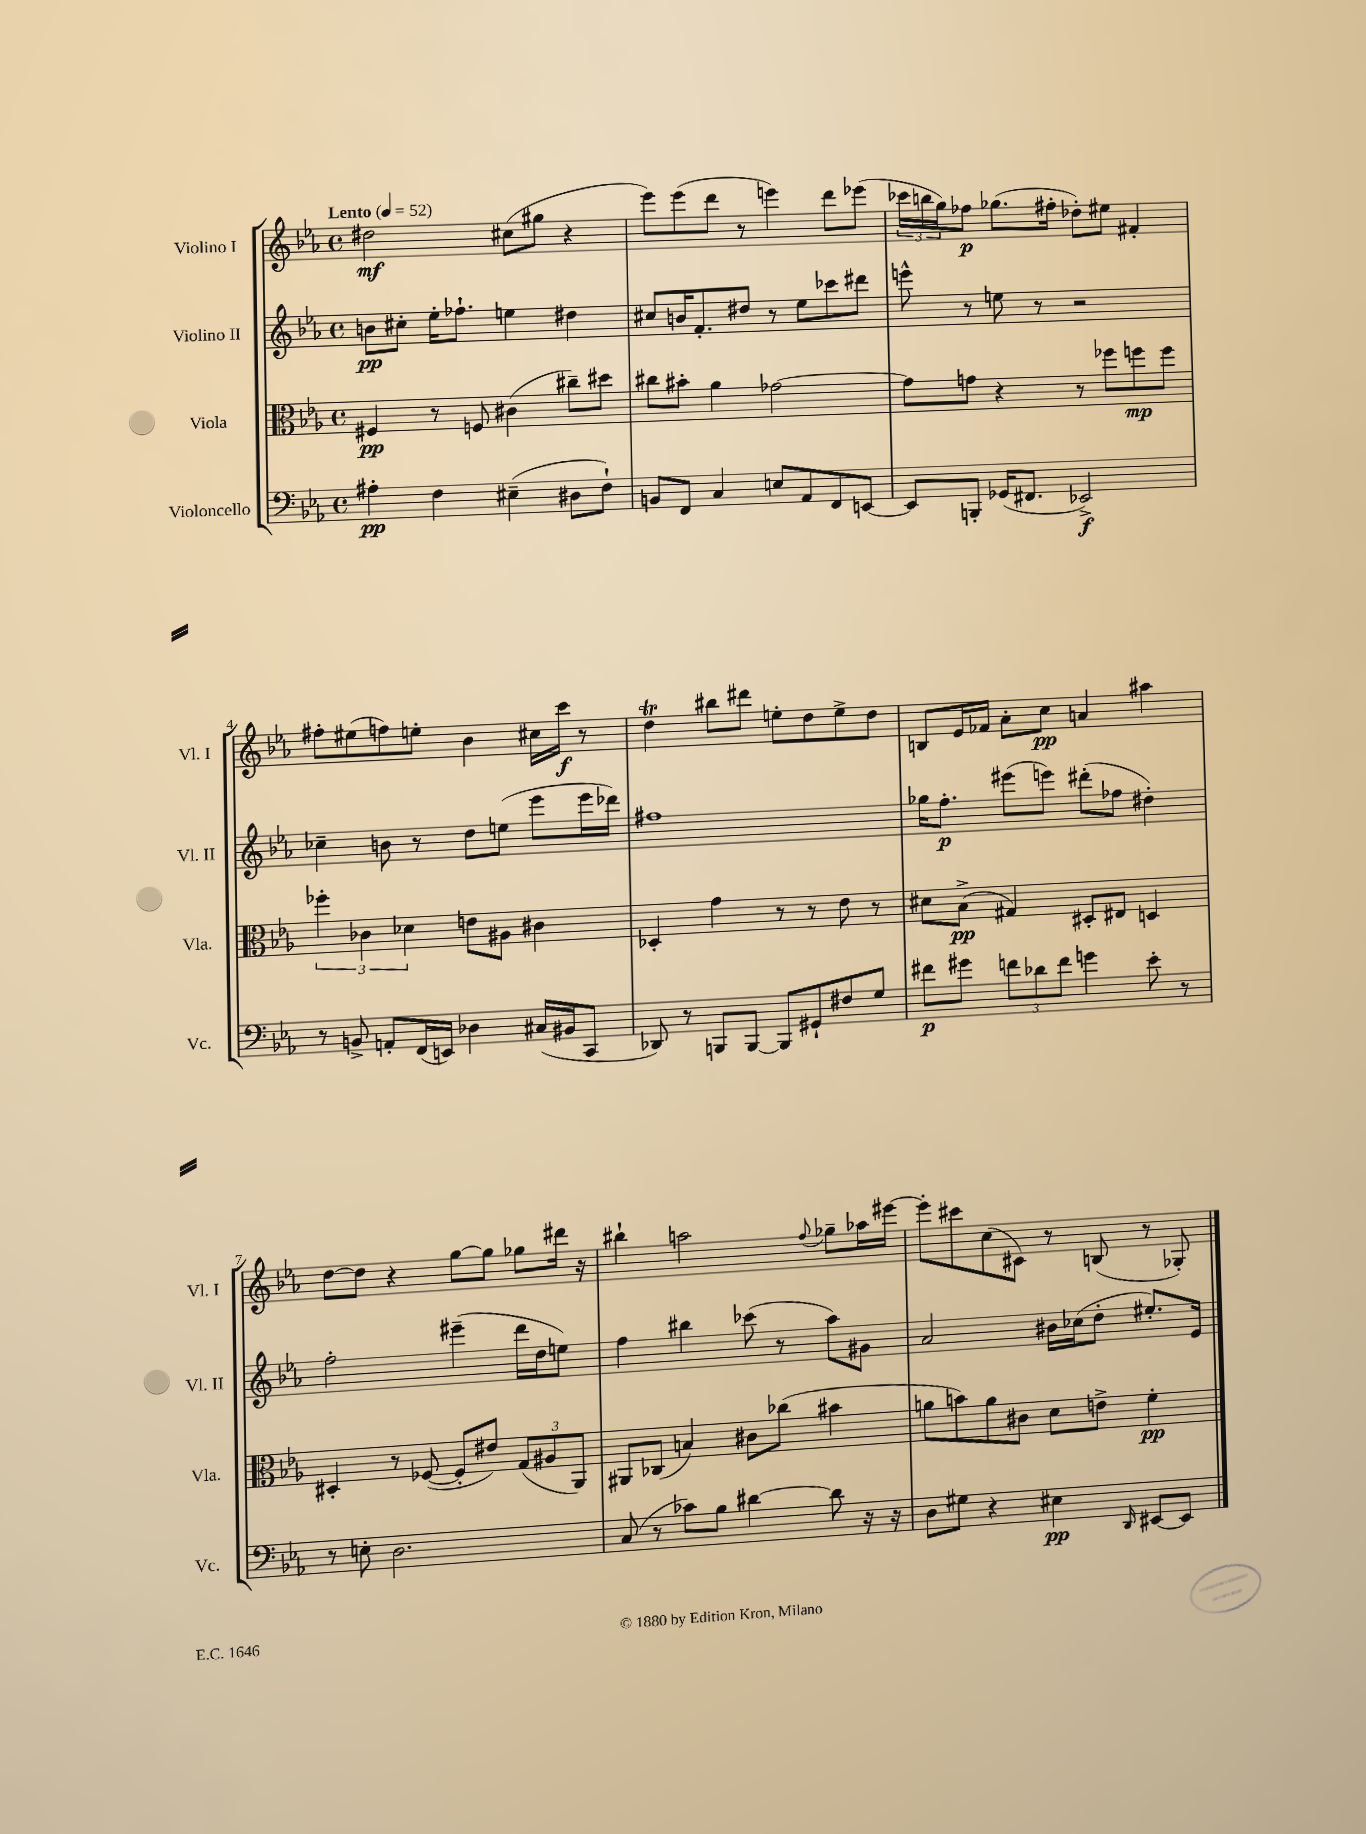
<<
\new StaffGroup <<
\new Staff = "s0" \with { instrumentName = "Violino I" shortInstrumentName = "Vl. I" } {
    \clef treble \key ees \major \defaultTimeSignature \time 4/4 \tempo "Lento" 4 = 52
    dis''2\mf cis''8( gis''8 r4 |
    ees'''8) ees'''8( d'''8 r8 e'''4) d'''8 ees'''8( |
    \tuplet 3/2 { ces'''16 b''16 g''16) } fes''8\p ges''8.( fis''16-. des''8-.) eis''8 fis'4-. |
    fis''8-. eis''8( f''8) e''8-. bes'4 cis''16 c'''16\f r8 |
    d''4\trill bis''8 dis'''8 e''8-. d''8 e''8-> d''8 |
    b8 ees'16 fes'16 aes'8-. c''8\pp a'4 ais''4 |
    d''8~ d''8 r4 g''8~ g''8 ges''8 dis'''16 r16 |
    bis''4-! a''2 \appoggiatura { f''8 } ges''8-- aes''16 eis'''16~ |
    eis'''8-. cis'''8 c''8( cis'8) r8 b8( r8 ges8-.) \bar "|." |
}
\new Staff = "s1" \with { instrumentName = "Violino II" shortInstrumentName = "Vl. II" } {
    \clef treble \key ees \major \defaultTimeSignature \time 4/4
    b'8\pp cis''8-. ees''16-. fes''8.-! e''4 dis''4 |
    cis''8 b'16 f'8.-. dis''8 r8 ees''8 ces'''8 dis'''8 |
    e'''8-^ r8 e''8 r8 r2 |
    ces''4-- b'8 r8 d''8 e''8( ees'''8 ees'''16 des'''16) |
    fis''1 |
    ges''16 f''8.-.\p eis'''8( e'''8) dis'''8-.( fes''8 dis''4-.) |
    f''2-. eis'''4--( d'''16 d''16 e''8) |
    f''4 bis''4 ces'''8( r8 aes''8) gis'8 |
    aes'2 bis'16 ces''16( d''8-. eis''8.-.) ees'16 \bar "|." |
}
\new Staff = "s2" \with { instrumentName = "Viola" shortInstrumentName = "Vla." } {
    \clef alto \key ees \major \defaultTimeSignature \time 4/4
    fis4\pp r8 f8 cis'4( cis''8--) dis''8 |
    cis''8 bis'8-. aes'4 ges'2~ |
    ges'8 g'8 r4 r8 fes''8 f''8\mp f''8 |
    \tuplet 3/2 { fes''4-. ces'4 des'4 } e'8 ais8 cis'4 |
    des4-. g'4 r8 r8 ees'8 r8 |
    dis'8 bes8->\pp( gis4) dis8-. eis8 d4 |
    dis4-. r8 fes8~( fes8-. eis'8) \tuplet 3/2 { g8( ais8 aes,8) } |
    ais,8 ces8( b4) cis'8 ces''8( bis'4 |
    a'8 b'8) a'8 cis'8 d'8 e'8-> f'4-.\pp \bar "|." |
}
\new Staff = "s3" \with { instrumentName = "Violoncello" shortInstrumentName = "Vc." } {
    \clef bass \key ees \major \defaultTimeSignature \time 4/4
    ais4-.\pp f4 eis4--( dis8 f8-!) |
    b,8 f,8 c4 e8 aes,8 f,8 e,8~ |
    e,8 b,,8-. ges,16( fis,8. ees,2->\f) |
    r8 b,8-> a,8-. f,16( e,16) des4 cis16( bis,16 c,8 |
    des,8) r8 b,,8 b,,8~ b,,8 gis,8-! fis8 g8 |
    fis'8\p gis'8 \tuplet 3/2 { f'8 des'8 f'8 } g'4 ees'8-. r8 |
    r8 e8-. d2. |
    c8( r8 ces'8) bes8 dis'4~ dis'8 r16 r16 |
    d8 gis8 r4 eis4\pp \grace { d,16 } eis,8~ eis,8 \bar "|." |
}
>>
>>
